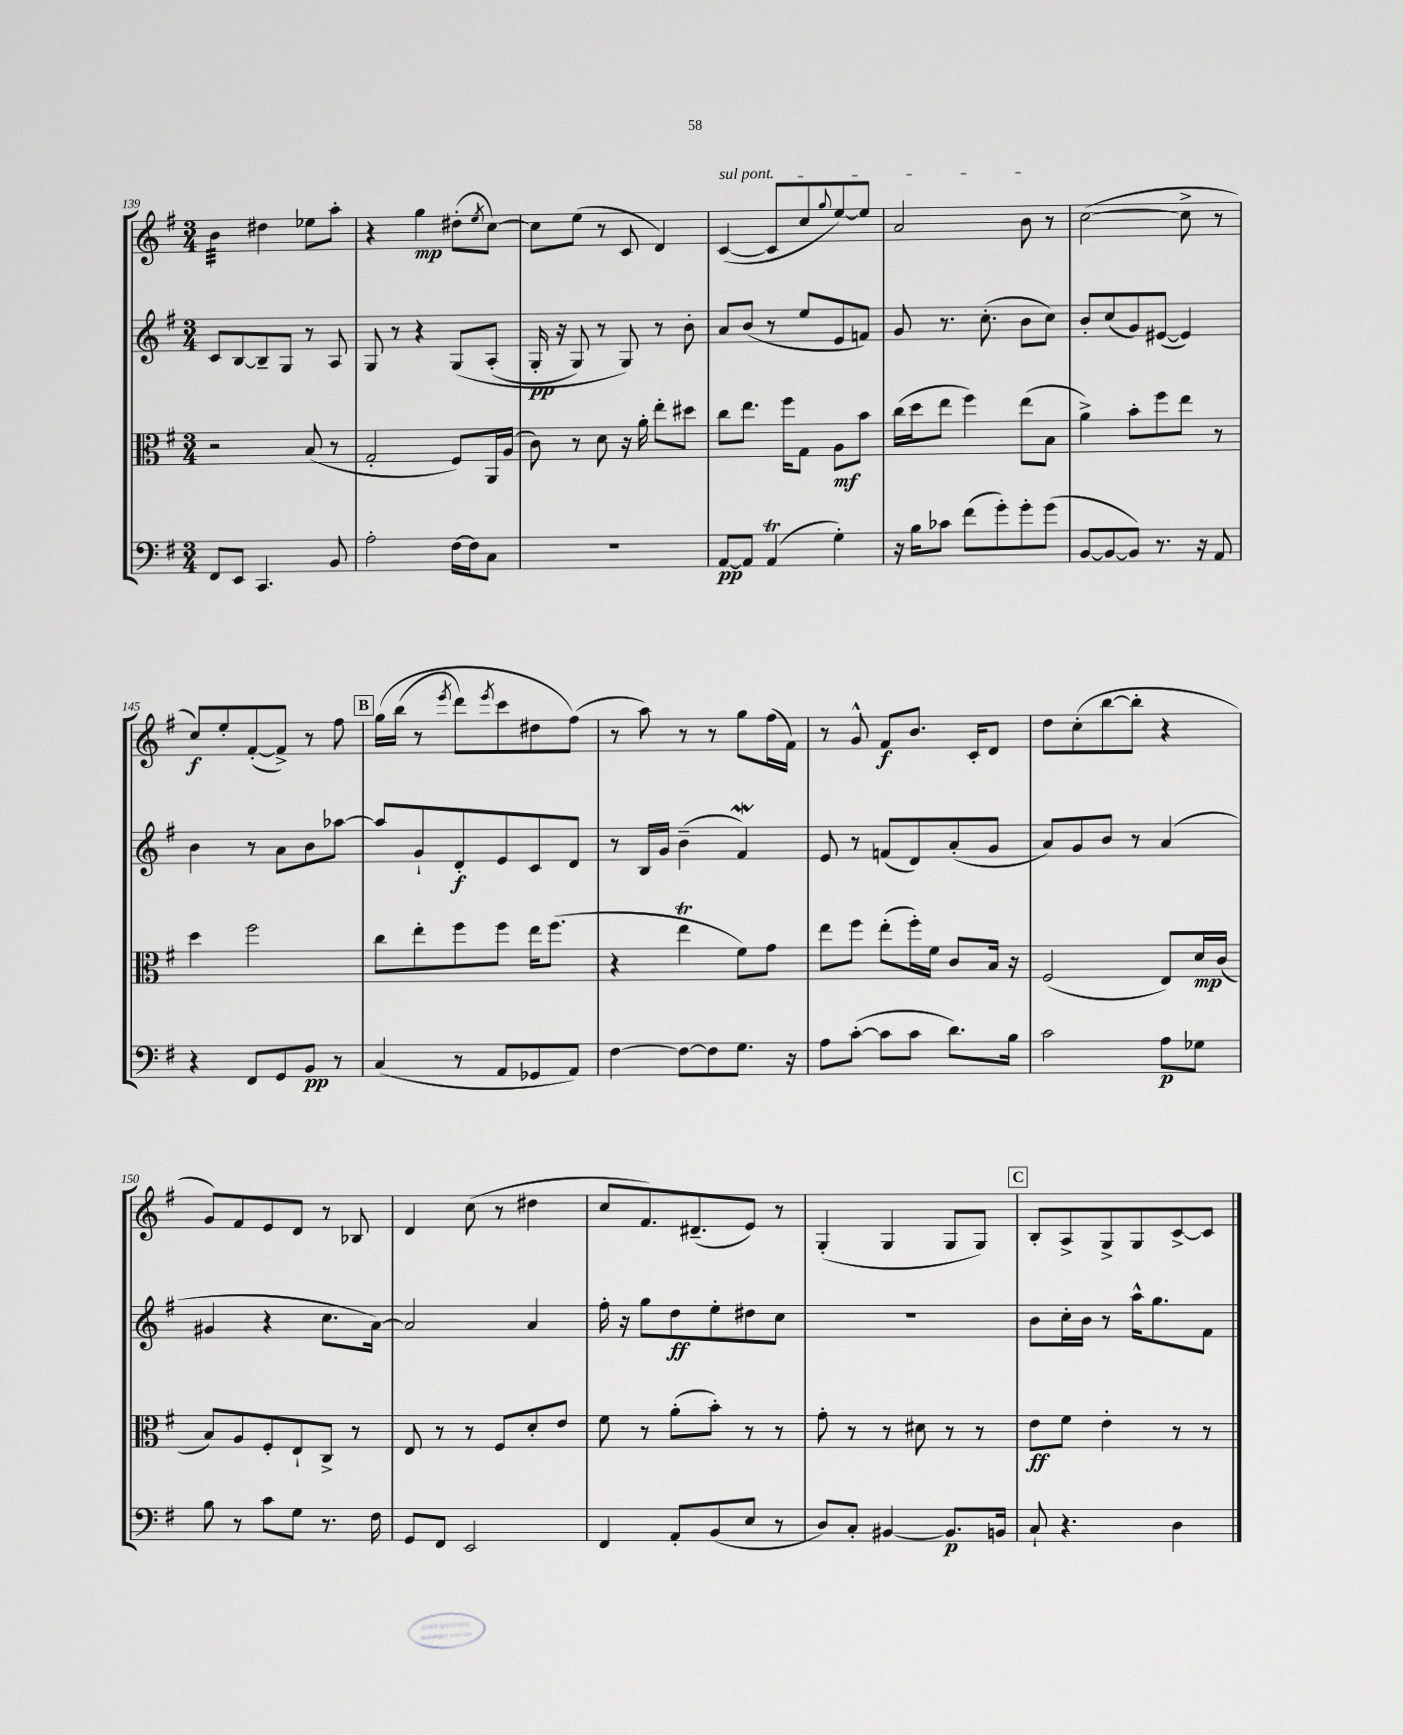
<<
\new StaffGroup <<
\new Staff = "s0" {
    \clef treble \key g \major \numericTimeSignature \time 3/4
    b'4:32 dis''4 ees''8 a''8-. |
    r4 g''4\mp dis''8-.( \acciaccatura { e''8 } c''8~) |
    c''8 e''8( r8 c'8 d'4) |
    \once \override TextSpanner.bound-details.left.text = \markup { \italic "sul pont." } c'4~\startTextSpan( c'8 c''8 \appoggiatura { g''8 } e''8~) e''8 |
    a'2 b'8\stopTextSpan r8 |
    c''2~( c''8-> r8 |
    c''8\f) e''8-. fis'8~-.( fis'8->) r8 fis''8 |
    \mark \markup { \box "B" } g''16\( b''16( r8 \acciaccatura { e'''8 } d'''8) \acciaccatura { e'''8 } c'''8 dis''8 fis''8(\) |
    r8 a''8) r8 r8 g''8 fis''16( fis'16) |
    r8 g'8-^ fis'8\f b'8. c'16-. d'8 |
    d''8 c''8-.( b''8~ b''8-. r4 |
    g'8) fis'8 e'8 d'8 r8 bes8 |
    d'4 c''8( r8 dis''4 |
    c''8 fis'8.) dis'8.--( e'8) r8 |
    g4-.( g4 g8 g8) |
    \mark \markup { \box "C" } b8-. a8-> g8-> g8 c'8~-> c'8 \bar "|." |
}
\new Staff = "s1" {
    \clef treble \key g \major \numericTimeSignature \time 3/4
    c'8 b8~ b8-- g8 r8 a8 |
    g8 r8 r4 g8\( a8-.( |
    g16-.\pp r16 g8) r8 g8\) r8 b'8-. |
    a'8 b'8( r8 e''8 e'8 f'8) |
    g'8 r8. c''8.-.( b'8 c''8) |
    b'8-. c''8( g'8) eis'8~( eis'4) |
    b'4 r8 a'8 b'8 aes''8~ |
    \mark \markup { \box "B" } aes''8 g'8-! d'8-.\f e'8 c'8 d'8 |
    r8 b16 g'16 b'4--( fis'4\mordent) |
    e'8 r8 f'8( d'8) a'8-.( g'8 |
    a'8) g'8 b'8 r8 a'4( |
    gis'4 r4 c''8. a'16~) |
    a'2 a'4 |
    fis''16-. r16 g''8 d''8\ff e''8-. dis''8 c''8 |
    R2. |
    \mark \markup { \box "C" } b'8 c''16-. b'16 r8 a''16-^ g''8. fis'8 \bar "|." |
}
\new Staff = "s2" {
    \clef alto \key g \major \numericTimeSignature \time 3/4
    r2 b8( r8 |
    g2-. fis8) a,16 a16( |
    c'8) r8 d'8 r16 a'16-. e''8-. dis''8 |
    c''8 e''8. fis''16 g8 a8\mf b'8 |
    c''16( d''16 e''8 fis''4) e''8( b8 |
    a'4->) b'8-. fis''8 e''8 r8 |
    d''4 fis''2 |
    \mark \markup { \box "B" } c''8 e''8-. fis''8 fis''8 e''16 fis''8.( |
    r4 e''4\trill fis'8) g'8 |
    e''8 fis''8 e''8-.( fis''16-.) fis'16 c'8 b16 r16 |
    fis2( e8) d'16\mp c'16( |
    b8) a8 fis8-. e8-! c8-> r8 |
    e8 r8 r8 fis8 d'8-. e'8 |
    fis'8 r8 a'8-.( b'8-.) r8 r8 |
    g'8-. r8 r8 dis'8 r8 r8 |
    \mark \markup { \box "C" } e'8\ff fis'8 e'4-. r8 r8 \bar "|." |
}
\new Staff = "s3" {
    \clef bass \key g \major \numericTimeSignature \time 3/4
    fis,8 e,8 c,4. b,8 |
    a2-. fis16~ fis16 c8 |
    R2. |
    a,8~\pp a,8 a,4\trill( g4-.) |
    r16 b16 ces'8 fis'8( g'8-.) g'8-. g'8( |
    b,8~ b,8~ b,8) r8. r16 a,8 |
    r4 fis,8 g,8 b,8\pp r8 |
    \mark \markup { \box "B" } c4( r8 a,8 ges,8 a,8) |
    fis4~ fis8~ fis8 g8. r16 |
    a8 c'8~-.( c'8 c'8 d'8.) b16 |
    c'2 a8\p ges8 |
    b8 r8 c'8 g8 r8. fis16 |
    g,8 fis,8 e,2 |
    fis,4 a,8-. b,8( e8 r8 |
    d8) c8-. bis,4~ bis,8.\p b,16 |
    \mark \markup { \box "C" } c8-! r4. d4 \bar "|." |
}
>>
>>
\layout { \context { \Score currentBarNumber = #139 } }
